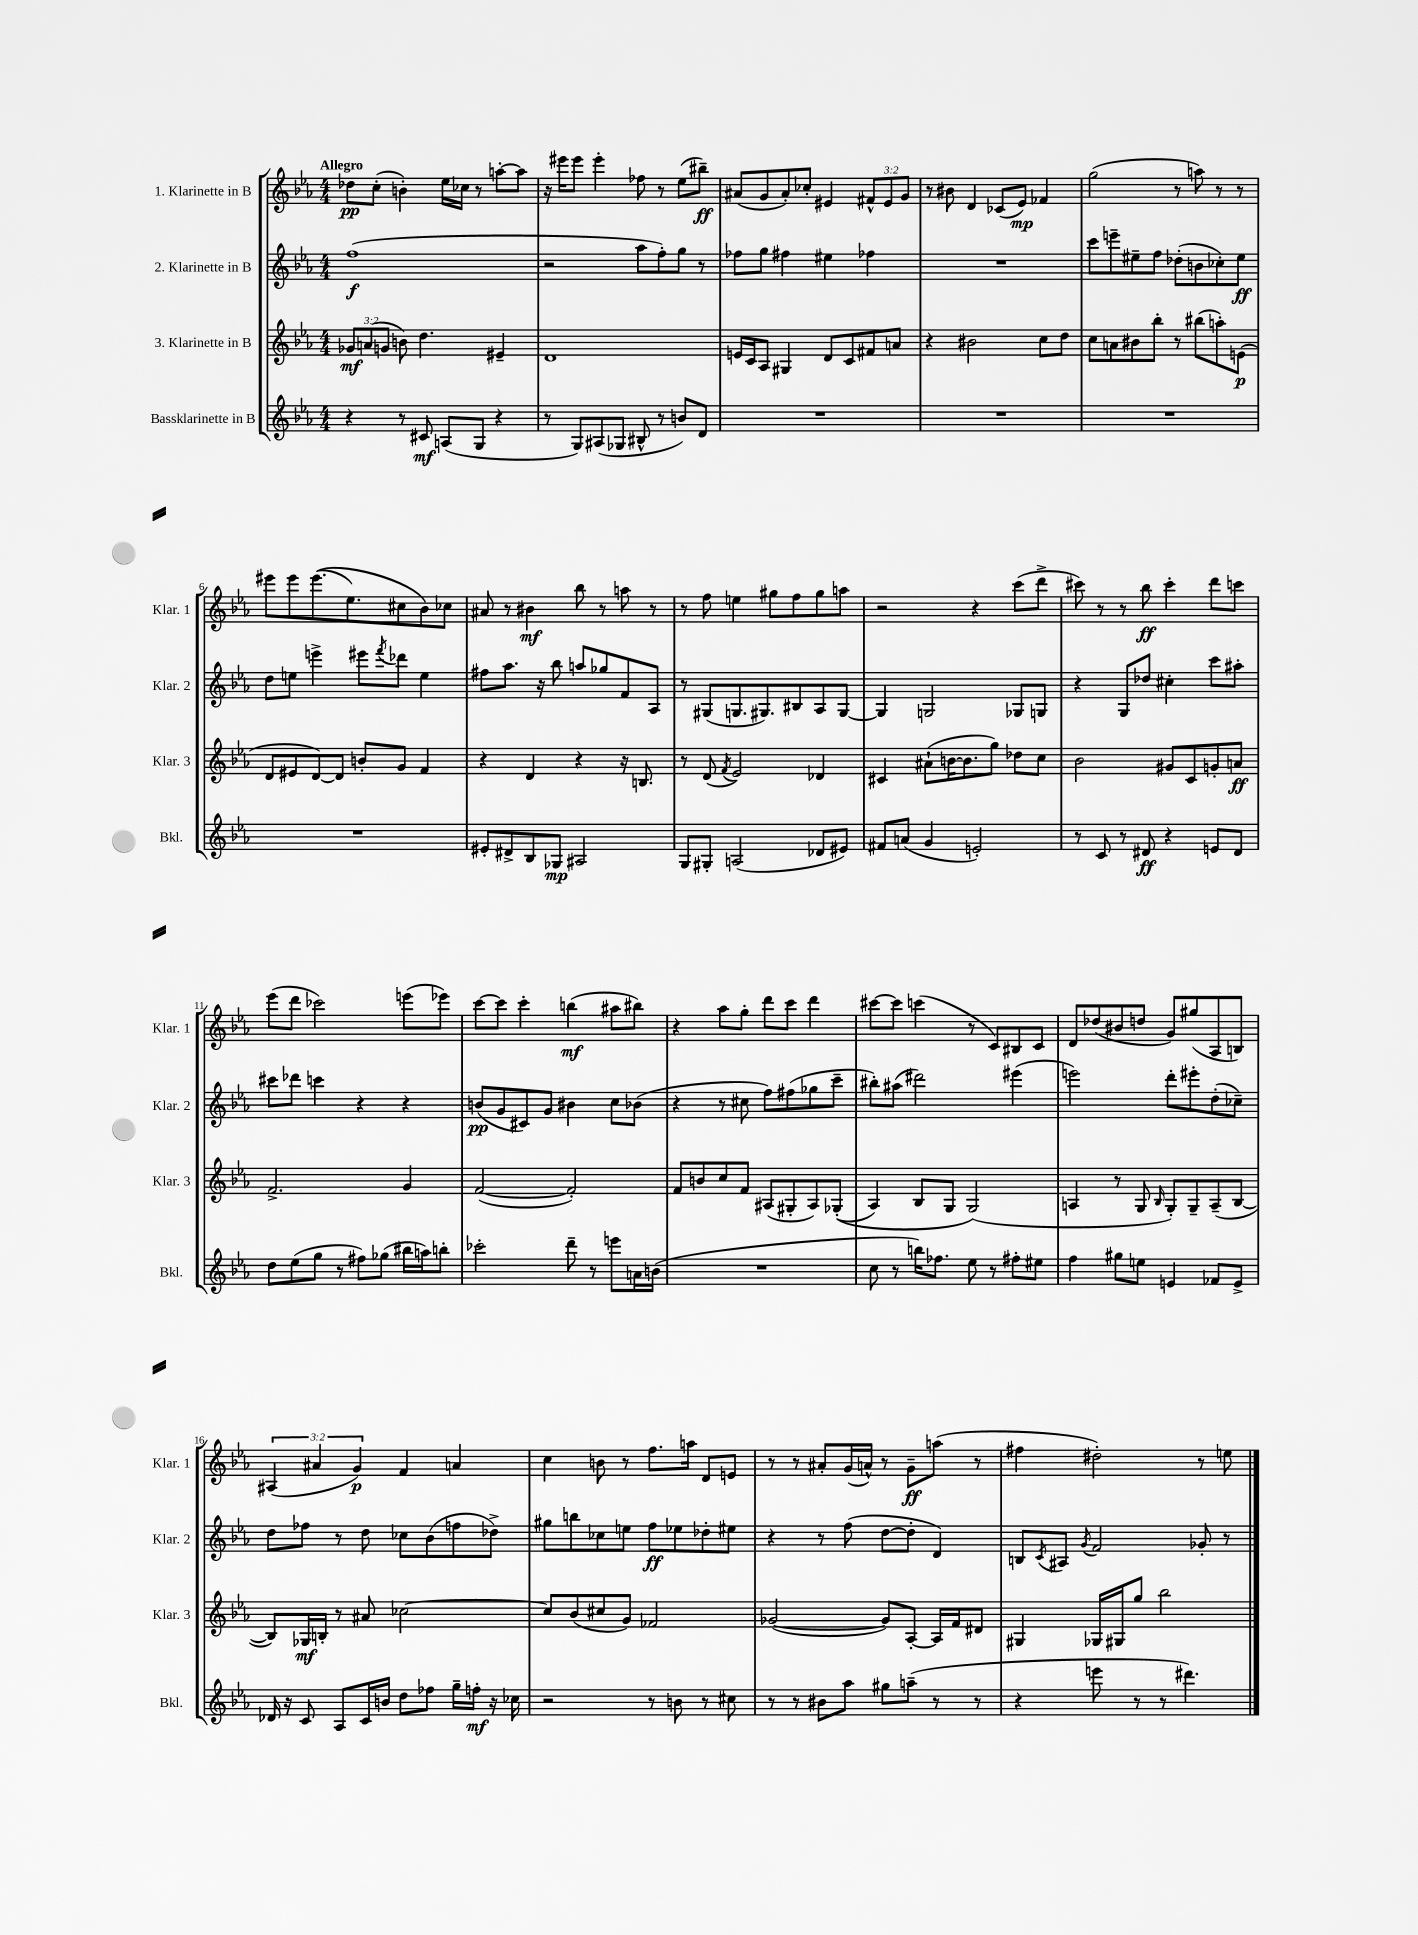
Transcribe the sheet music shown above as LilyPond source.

<<
\new StaffGroup <<
\new Staff = "s0" \with { instrumentName = "1. Klarinette in B" shortInstrumentName = "Klar. 1" } {
    \clef treble \key ees \major \numericTimeSignature \time 4/4 \override Staff.TupletNumber.text = #tuplet-number::calc-fraction-text \tempo "Allegro"
    des''8\pp c''8-.( b'4-.) ees''16 ces''16 r8 a''8~-. a''8 |
    r16 eis'''16 eis'''8 eis'''4-. fes''8 r8 ees''8( bis''8--\ff) |
    ais'8( g'8 ais'8-.) ces''8-. eis'4 \tuplet 3/2 { fis'8-^ eis'8 g'8 } |
    r8 bis'8 d'4 ces'8( ees'8\mp) fes'4 |
    g''2( r8 a''8) r8 r8 |
    eis'''8 eis'''8 eis'''8.(\( ees''8.) cis''8 bes'8\) ces''8 |
    ais'8 r8 bis'4\mf bes''8 r8 a''8 r8 |
    r8 f''8 e''4 gis''8 f''8 gis''8 a''8 |
    r2 r4 c'''8( d'''8-> |
    cis'''8) r8 r8 bes''8\ff cis'''4-. d'''8 c'''8 |
    ees'''8( d'''8 ces'''2) e'''8( ees'''8) |
    c'''8~ c'''8 c'''4-. b''4\mf( ais''8 bis''8) |
    r4 aes''8 g''8-. d'''8 c'''8 d'''4 |
    cis'''8~ cis'''8 c'''4( r8 c'8) bis8 c'8 |
    d'8 des''8( bis'8 d''8 g'8) gis''8( aes8 b8) |
    \tuplet 3/2 { ais4( ais'4 g'4\p) } f'4 a'4 |
    c''4 b'8 r8 f''8. a''16 d'8 e'8 |
    r8 r8 ais'8-. g'16( a'16-^) r8 g'8--\ff a''8( r8 |
    fis''4 dis''2-.) r8 e''8 \bar "|." |
}
\new Staff = "s1" \with { instrumentName = "2. Klarinette in B" shortInstrumentName = "Klar. 2" } {
    \clef treble \key ees \major \numericTimeSignature \time 4/4
    f''1\f( |
    r2 aes''8 f''8-.) g''8 r8 |
    fes''8 g''8 fis''4 eis''4 fes''4 |
    R1 |
    c'''8 e'''8-- eis''8-- f''8 des''8-.( b'8 ces''8-.) eis''8\ff |
    d''8 e''8 e'''4-> eis'''8 \acciaccatura { f'''8 } des'''8 e''4 |
    fis''8 aes''8. r16 bes''8 a''8 ges''8 f'8 aes8 |
    r8 gis8( g8. gis8.) bis8 aes8 gis8~ |
    gis4 g2 ges8 g8 |
    r4 g8 des''8 cis''4-. c'''8 ais''8-. |
    cis'''8 des'''8 c'''4 r4 r4 |
    b'8\pp( g'8 cis'8) g'8 bis'4 c''8 bes'8( |
    r4 r8 cis''8 f''8) fis''8( ges''8 c'''8-- |
    bis''8-.) ais''8( dis'''2) eis'''4( |
    e'''2) d'''8-. eis'''8-. d''8-.( ces''8--) |
    d''8 fes''8 r8 d''8 ces''8 bes'8( f''8 des''8->) |
    gis''8 b''8 ces''8 e''8 f''8\ff ees''8 des''8-. eis''8 |
    r4 r8 f''8( d''8~ d''8-. d'4) |
    b8 \acciaccatura { c'8 } ais8 \acciaccatura { g'8 } f'2 ges'8-. r8 \bar "|." |
}
\new Staff = "s2" \with { instrumentName = "3. Klarinette in B" shortInstrumentName = "Klar. 3" } {
    \clef treble \key ees \major \numericTimeSignature \time 4/4 \override Staff.TupletNumber.text = #tuplet-number::calc-fraction-text
    \tuplet 3/2 { ges'8\mf a'8( g'8 } b'8) d''4. eis'4-- |
    d'1 |
    e'16 c'16 aes8 gis4 d'8 c'8 fis'8 a'8 |
    r4 bis'2 c''8 d''8 |
    c''8 a'8 bis'8 bes''8-. r8 bis''8( a''8-.) e'8\p( |
    d'8 eis'8 d'8~) d'8 b'8-. g'8 f'4 |
    r4 d'4 r4 r16 b8. |
    r8 d'8( \acciaccatura { f'8 } ees'2) des'4 |
    cis'4 ais'8-!( b'16~ b'8. g''8) des''8 c''8 |
    bes'2 gis'8 c'8 g'8-. a'8\ff |
    f'2.-> g'4 |
    f'2~( f'2-.) |
    f'8 b'8 c''8 f'8 ais8( gis8-. ais8) ges8-.(\( |
    aes4) bes8 g8 g2(\) |
    a4 r8 g8 \grace { bes16 } g8-.) g8-- a8--( bes8~ |
    bes8) ges16\mf b16-. r8 ais'8 ces''2~ |
    ces''8 bes'8( cis''8 g'8) fes'2 |
    ges'2~( ges'8) aes8~-. aes16 f'16 dis'8 |
    gis4 ges16 gis16 g''8 bes''2 \bar "|." |
}
\new Staff = "s3" \with { instrumentName = "Bassklarinette in B" shortInstrumentName = "Bkl." } {
    \clef treble \key ees \major \numericTimeSignature \time 4/4
    r4 r8 cis'8\mf a8( g8 r4 |
    r8 g8) ais8( ges8 bis8-^ r8 b'8) d'8 |
    R1 |
    R1 |
    R1 |
    R1 |
    eis'8-. dis'8-> bes8 ges8\mp ais2 |
    g8 gis8-. a2( des'8 eis'8) |
    fis'8 a'8( g'4 e'2-.) |
    r8 c'8 r8 dis'8\ff r4 e'8 dis'8 |
    d''8 ees''8( g''8 r8 fis''8) ges''8( bis''16 a''16) b''8-. |
    ces'''2-. d'''8-- r8 e'''8 a'16 b'16( |
    R1 |
    c''8 r8 b''16) fes''8. ees''8 r8 fis''8-. eis''8 |
    f''4 gis''8 e''8 e'4 fes'8 e'8-> |
    des'16 r16 c'8 aes8 c'16 b'16 d''8 fes''8 g''16-- f''16-.\mf r16 ces''16 |
    r2 r8 b'8 r8 cis''8 |
    r8 r8 bis'8 aes''8 gis''8 a''8--( r8 r8 |
    r4 e'''8 r8 r8 dis'''4.) \bar "|." |
}
>>
>>
